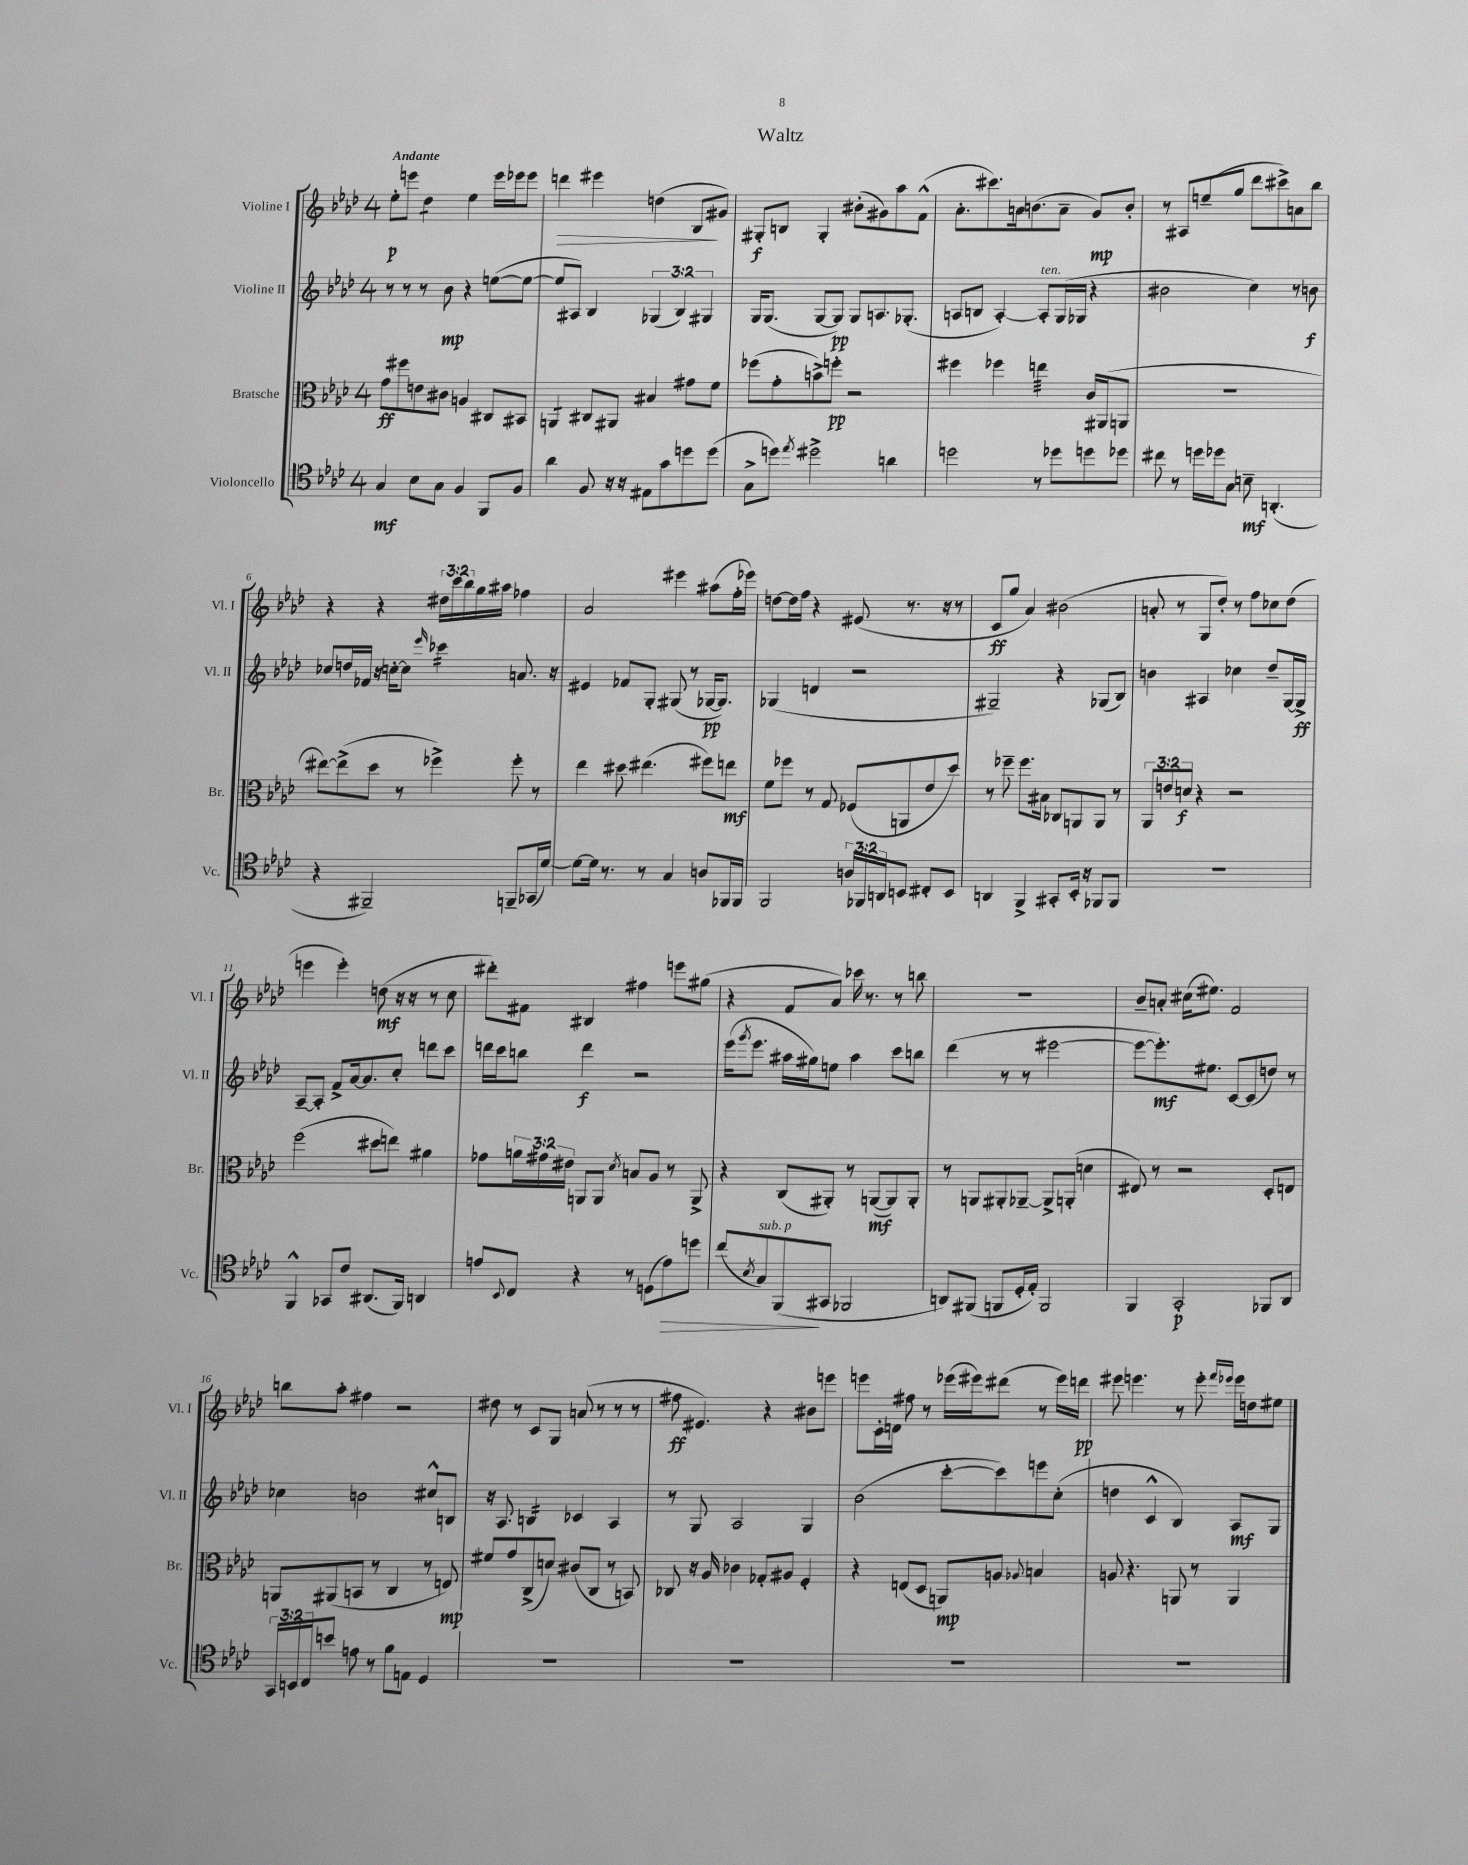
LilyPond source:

\header { title = "Waltz" }
<<
\new StaffGroup <<
\new Staff = "s0" \with { instrumentName = "Violine I" shortInstrumentName = "Vl. I" } {
    \clef treble \key aes \major \once \override Staff.TimeSignature.style = #'single-digit \time 4/4 \override Staff.TupletNumber.text = #tuplet-number::calc-fraction-text \tempo "Andante"
    ees''8-.\p e'''8 des''4:8 ees''4 e'''16 ees'''16 ees'''8 |
    d'''4\> eis'''4 d''4( bes8\! gis'8) |
    gis8-.\f b8 gis4-. bis'8-.( gis'8) aes''8 f'8-^( |
    aes'8.-. cis'''8.) a'16 b'8.( a'8-- g'8\mp) b'8-. |
    r8 ais8 e''8--( g''8 des'''8 cis'''8->) a'8 bes''8 |
    r4 r4 \tuplet 3/2 { dis''16 c'''16 bes''16 } g''16 ais''16 fes''4 |
    aes'2 eis'''4 ais''8( f''16-. ees'''16) |
    d''8~ d''16 f''16 r4 eis'8( r8. r16 r8 |
    c'8\ff g''8 aes'4) bis'2( |
    a'8-. r8 g8 des''8-.) r8 f''8 ces''8 des''8( |
    e'''4 e'''4-.) d''8\mf( r16 r16 r8 c''8 |
    dis'''8-.) fis'8 bis4 fis''4 e'''8 gis''8( |
    r4 f'8 aes'8) ces'''16 r8. r8 b''8 |
    R1 |
    bes'8-- a'8-. cis''16( eis''8.) f'2 |
    b''8 aes''8-. fis''4 r2 |
    dis''8 r8 c'8 g8 a'8( r8 r8 r8 |
    fis''8\ff eis'4.) r4 bis'8 e'''8 |
    e'''8 c'16-. d'16 fis''8 r8 ees'''16( eis'''16) dis'''8( r8 eis'''16) d'''16\pp |
    eis'''8 e'''4. r8 e'''8-. \grace { f'''16 ees'''16 } ees'''16 d''16 eis''8 \bar "|." |
}
\new Staff = "s1" \with { instrumentName = "Violine II" shortInstrumentName = "Vl. II" } {
    \clef treble \key aes \major \once \override Staff.TimeSignature.style = #'single-digit \time 4/4 \override Staff.TupletNumber.text = #tuplet-number::calc-fraction-text
    r8 r8 r8 bes'8\mp r4 e''8~( e''8~ |
    e''8 ais8) bes4 \tuplet 3/2 { ges4( bes4) gis4 } |
    g16 g8.( g8~ g8\pp) g8 a8. ges8.-.( |
    a8 b8 a4~-.) a8-.^\markup { \italic "ten." } g16( ges16 r4 |
    bis'2 c''4) r8 b'8\f |
    ces''8 d''16 fes'16 r16 c''16~-. c''8 \grace { ees'''16 } ces'''4:16 a'8. r16 |
    eis'4 fes'8 g8-. gis8( r8 ges16~\pp ges8.) |
    ges4( d'4 r2 |
    gis2--) r4 ges8( bes8) |
    b'4 ais4 ces''4 des''8-- g16~ g16->\ff |
    aes8~-- aes8-. f'8-> aes'16~ aes'8. c''8-. d'''8 c'''8 |
    d'''16 c'''16 b''8 d'''4\f r2 |
    ees'''16( \acciaccatura { g'''8 } ees'''8. ais''16 gis''16) e''8 ais''4 c'''8 b''8 |
    des'''4( r8 r8 eis'''2~ |
    eis'''8~ eis'''8.-.\mf) eis''8. c'8~ c'8( d''8) r8 |
    ces''4 b'2 cis''8-^ b8 |
    r16 aes8. b4:16 ces'4 aes4 |
    r8 g8 aes2 g4 |
    bes'2( c'''8~-. c'''8) e'''8 c''8-.( |
    d''4 c'4-^ bes4) aes8\mf g8 \bar "|." |
}
\new Staff = "s2" \with { instrumentName = "Bratsche" shortInstrumentName = "Br." } {
    \clef alto \key aes \major \once \override Staff.TimeSignature.style = #'single-digit \time 4/4 \override Staff.TupletNumber.text = #tuplet-number::calc-fraction-text
    g'8\ff fis''8 e'8 cis'8 a4 cis8 bis,8 |
    a,4:8 cis8 ais,8 bis4 gis'8 f'8 |
    fes''8( g'8-. b'8->) f''8-.\pp r2 |
    fis''4 fes''4 e''4:32 c'16 ais,16( a,8 |
    r1 |
    eis''8~) eis''8->( des''8 r8 fes''4->) fes''8-. r8 |
    ees''4 dis''8 eis''4.( fis''8) e''8\mf |
    f'8 fes''8 r8 g8 fes8( a,8 ees'8 des''8) |
    r8 fes''8-- fes''8. bis16 ces8 a,8 a,8 r8 |
    \tuplet 3/2 { aes,8 e'8 d'8\f } r4 r2 |
    f''2( dis''8 e''8) ais'4 |
    ges'8 \tuplet 3/2 { a'16 gis'16 eis'16 } a,8 a,8 \acciaccatura { des'8 } b8 aes8 r8 a,8-> |
    r4 c8( ais,8-.) r8 a,8~\mf( a,8) a,8-. |
    r8 a,8 ais,8-. aes,8~-- aes,8-> a,8-.( d'4 |
    eis8) r8 r2 des8-. e8 |
    a,8 ais,8( b,8 r8 c4 r8 e8\mp) |
    fis'8 g'8 c8->( d'8) cis'8( c8 r8 b,8) |
    ces8 r16 aes16 ces'4 ges8-. ais8 f4-. |
    r4 e8( des8 a,8\mp) a8 \appoggiatura { aes8 } b4 |
    a8 r4. a,8 r8 a,4 \bar "|." |
}
\new Staff = "s3" \with { instrumentName = "Violoncello" shortInstrumentName = "Vc." } {
    \clef tenor \key aes \major \once \override Staff.TimeSignature.style = #'single-digit \time 4/4 \override Staff.TupletNumber.text = #tuplet-number::calc-fraction-text
    g4\mf bes8 g8 f4 f,8 f8 |
    aes'4 f8 r16 r16 eis8 g'8 d''8 d''8( |
    g8-> d''8) \acciaccatura { ees''8 } dis''2-> a'4 |
    d''2 r8 des''8 d''8 des''8 |
    cis''8 r8 d''16 des''16 g8 b8--\mf a,4.-.( |
    r4 fis,2--) f,8-- ges,16( des'16~) |
    des'8~ des'16 r8. r8 g4 a8 fes,16 fes,16 |
    f,2 \tuplet 3/2 { a16 fes,16 a,16 } b,8 cis8-. b,8 |
    a,4 f,4-> gis,8-. bes,16-. r16 fes,8 fes,8 |
    R1 |
    f,4-^ ges,8 c'8 ais,8.( f,16) a,4 |
    e'8 \appoggiatura { bes,8 } c8 r4 r8 d8( e'8\>) d''8 |
    c''8( \acciaccatura { bes8 } g8^\markup { \italic "sub. p" }) f,8\!( gis,8 fes,2 |
    a,8) fis,8( f,8 des16-. ees16-.) f,2 |
    f,4 g,2-.\p fes,8 aes,8 |
    \tuplet 3/2 { g,16 b,16 c16 } b'8 e'8 r8 f'8 e8 des4 |
    R1 |
    R1 |
    R1 |
    R1 \bar "|." |
}
>>
>>
